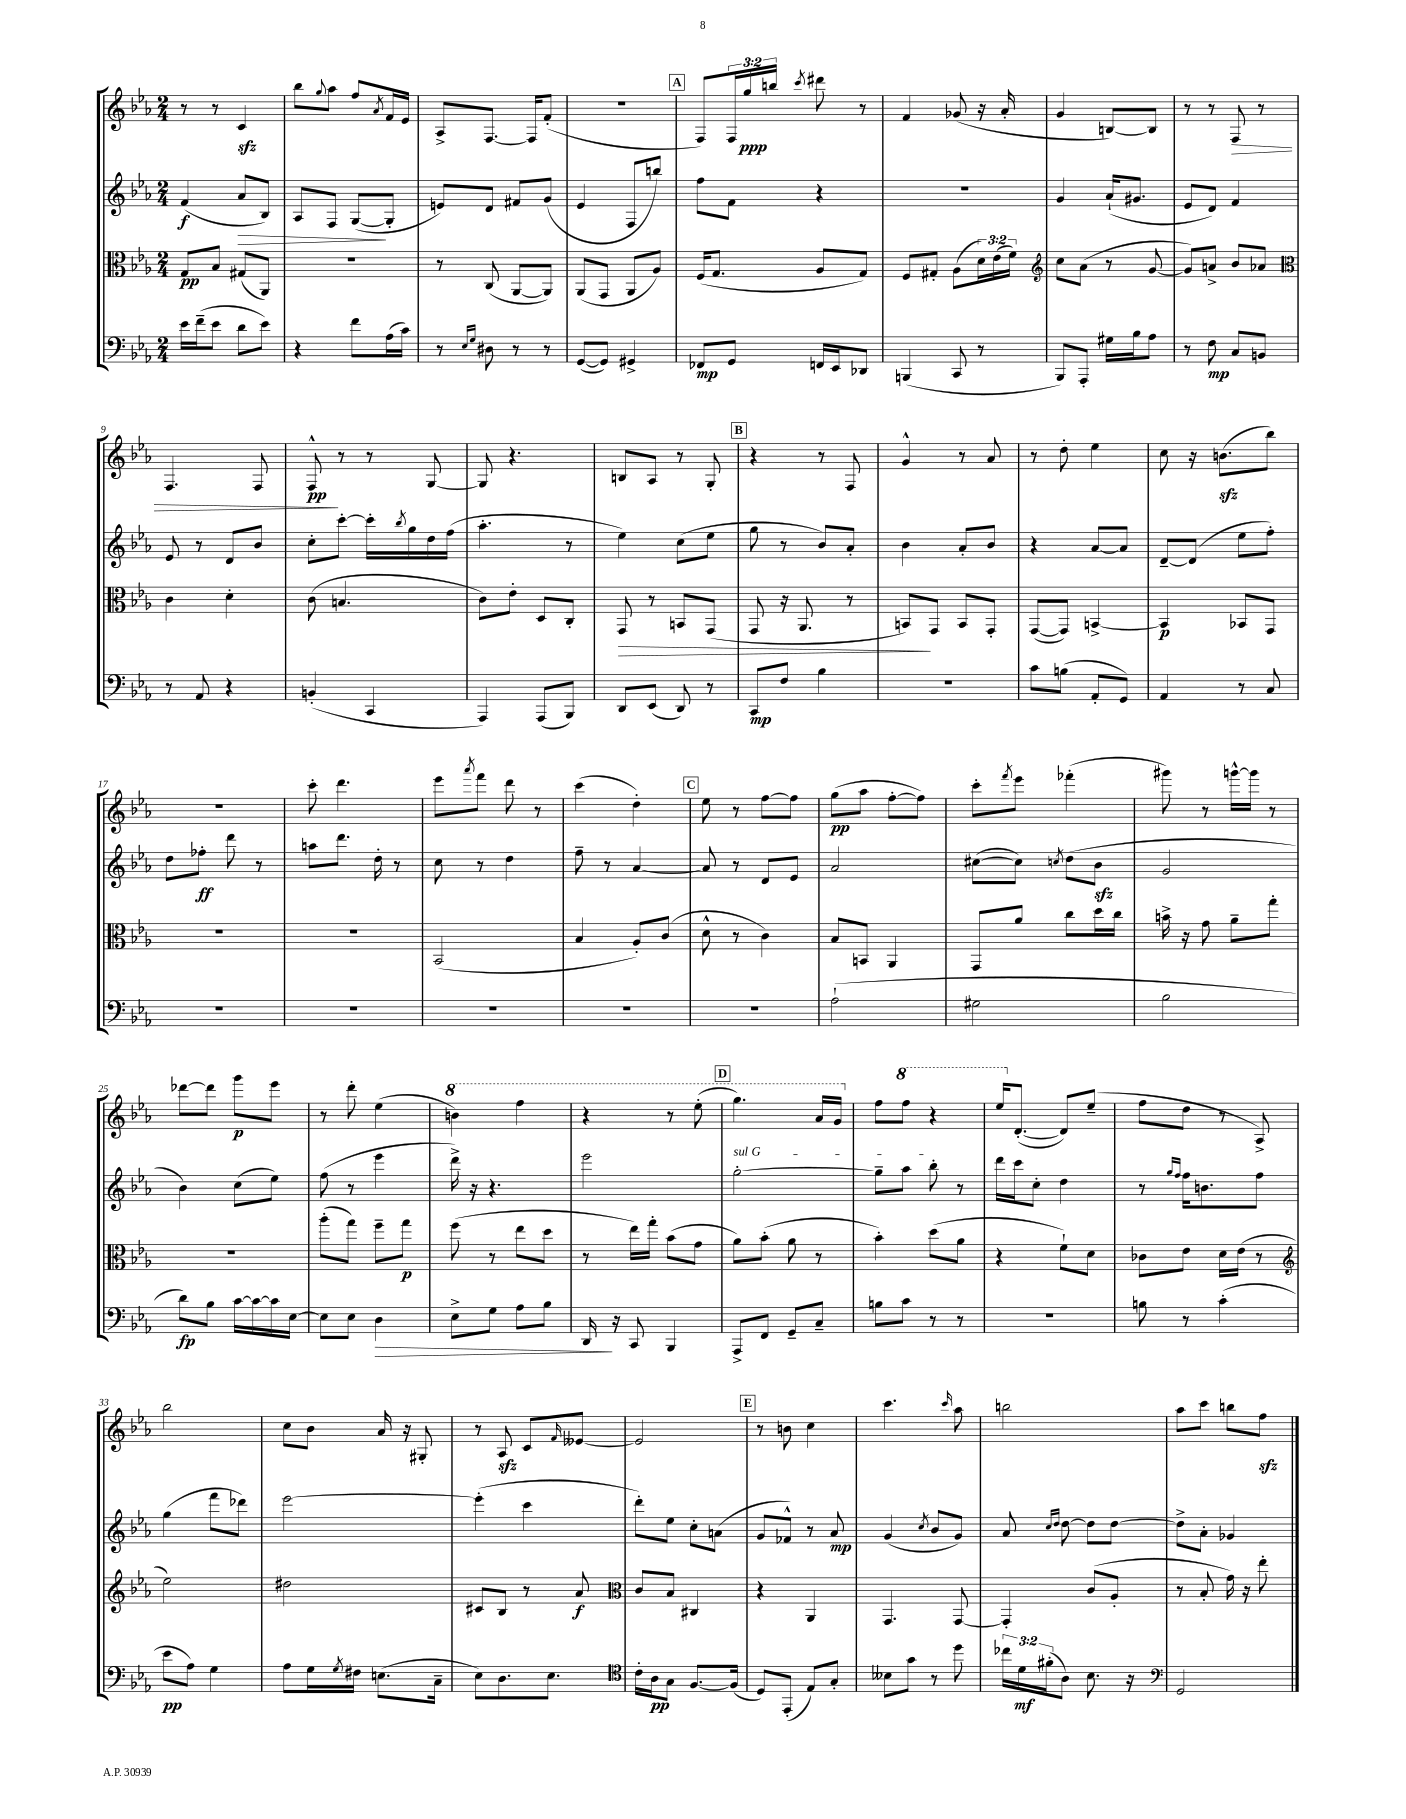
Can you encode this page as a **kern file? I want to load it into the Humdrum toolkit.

**kern	**kern	**kern	**kern
*staff4	*staff3	*staff2	*staff1
*clefF4	*clefC3	*clefG2	*clefG2
*k[b-e-a-]	*k[b-e-a-]	*k[b-e-a-]	*k[b-e-a-]
*M2/4	*M2/4	*M2/4	*M2/4
16e-	8G	(4f	8r
(16f~	.	.	.
8e-	8B-	.	8r
8d	(8G#	8a-	4c
8e-)	8AA-)	8B-)	.
=	=	=	=
4r	2r	8A-	8bb-
.	.	.	8qqgg
.	.	8F	8aa-
8f	.	([8G	8ff
.	.	.	8qa-
(16A-	.	8G']	16f
16c)	.	.	16e-
=	=	=	=
8r	8r	8e)	8A-^
16qqE-	.	.	.
16qqG	.	.	.
8D#	(8C	8d	[8.F
8r	[8AA-	8f#	.
.	.	.	16F]
8r	8AA-])	(8g	(8f'
=	=	=	=
([8GG	(8AA-	4e-	2r
8GG])	8GG	.	.
4GG#^	8AA-	8F	.
.	8A-)	8bb)	.
=	=	=	=
8FF-	(16F	8ff	8F)
.	8.G	.	.
8GG	.	8f	24F
.	.	.	24gg
.	.	.	24bb
.	.	.	8qccc
16FF	8A-	4r	8ddd#
16EE-	.	.	.
8DD-	8G)	.	8r
=	=	=	=
(4BBB	8F	2r	4f
.	8G#'	.	.
8CC	(8A-	.	(8g-
8r	24d)	.	16r
.	(24e-	.	.
.	.	.	16a-'
.	24f)	.	.
=	=	=	=
*	*clefG2	*	*
8BBB-)	8cc	4g	4g
8AAA-'	(8a-	.	.
16G#	8r	(16a-`	[8B)
16B-	.	8.g#	.
8A-	[8g	.	8B]
=	=	=	=
8r	8g])	8e-	8r
8F	8a^	8d)	8r
8C	8b-	4f	8F
8BB	8a-	.	8r
=	=	=	=
*	*clefC3	*	*
8r	4c	8e-	4.F
8AA-	.	8r	.
4r	4d'	8d	.
.	.	8b-	8F
=	=	=	=
(4BB'	(8c	8cc'	8F^^
.	4.B	[8ccc'	8r
4CC	.	16ccc']	8r
.	.	8qbb-	.
.	.	16gg	.
.	.	16dd	[8G
.	.	(16ff	.
=	=	=	=
4AAA-)	8c)	4.aa-'	8G]
.	8e-'	.	4.r
(8AAA-	8D	.	.
8BBB-)	8C'	8r	.
=	=	=	=
8DD	8GG	4ee-)	8B
(8EE-	8r	.	8A-
8DD)	8BB	(8cc	8r
8r	(8GG	8ee-	8G'
=	=	=	=
8CC	8GG	8gg	4r
8F	16r	8r	.
.	8.AA-	.	.
4B-	.	8b-)	8r
.	8r	8a-'	8F
=	=	=	=
2r	8BB)	4b-	4g^^
.	8GG	.	.
.	8BB	8a-'	8r
.	8GG'	8b-	8a-
=	=	=	=
8c	([8GG	4r	8r
(8B	8GG])	.	8dd'
8AA-'	[4BB^	[8a-	4ee-
8GG)	.	8a-]	.
=	=	=	=
4AA-	4BB]	[8d~	8cc
.	.	(8d]	16r
.	.	.	(8.b
8r	8BB-	8ee-	.
8C	8GG	8ff')	8bb-)
=	=	=	=
2r	2r	8dd	2r
.	.	8ff-'	.
.	.	8ddd	.
.	.	8r	.
=	=	=	=
2r	2r	8aa	8ccc'
.	.	8.ddd	4.ddd
.	.	16dd'	.
.	.	8r	.
=	=	=	=
2r	(2BB-	8cc	8eee-
.	.	.	8qaaa-
.	.	8r	8fff
.	.	4dd	8ddd
.	.	.	8r
=	=	=	=
2r	4B-	8ff~	(4ccc
.	.	8r	.
.	8A-')	[4a-	4dd')
.	(8c	.	.
=	=	=	=
2r	8d^^	8a-]	8ee-
.	8r	8r	8r
.	4c)	8d	[8ff
.	.	8e-	8ff]
=	=	=	=
(2A-`	8B-	2a-	(8gg
.	8BB	.	8aa-
.	4AA-	.	[8ff'
.	.	.	8ff])
=	=	=	=
2G#	8GG	([8cc#	8ccc'
.	.	.	8qfff
.	8a-	8cc#])	8eee-
.	.	8qcc	.
.	8cc	(8dd	(4fff-'
.	16dd	8b-	.
.	16cc	.	.
=	=	=	=
2B-	16b^	2g	8ggg#)
.	16r	.	.
.	8g	.	8r
.	8a-~	.	[16ggg^^
.	.	.	16ggg]
.	8gg'	.	8r
=	=	=	=
8d)	2r	4b-)	[8ddd-
8B-	.	.	8ddd-]
[16c	.	(8cc	8ggg
16c_	.	.	.
16c]	.	8ee-)	8eee-
[16E-	.	.	.
=	=	=	=
8E-]	(8aa-'	(8ff	8r
8E-	8gg)	8r	8ddd'
4D	8ff~	4eee-	(4ee-
.	8gg	.	.
=	=	=	=
8E-^	(8ff	16ddd^)	4bb)
.	.	16r	.
8G	8r	4.r	.
8A-	8ee-	.	4fff
8B-	8dd	.	.
=	=	=	=
16DD	8r	2eee-	4r
16r	.	.	.
8CC	16ee-)	.	.
.	16gg'	.	.
4BBB-	(8b-	.	8r
.	8g	.	(8eee-'
=	=	=	=
8AAA-^	8a-)	[2gg'	4.ggg)
8FF	(8b-'	.	.
8GG~	8a-	.	.
8C~	8r	.	16aa-
.	.	.	16gg
=	=	=	=
8B	4b-')	8gg~]	8ff
8c	.	8aa-	8fff
8r	(8dd	8bb-'	4r
8r	8a-	8r	.
=	=	=	=
2r	4r	16ddd	16eee-
.	.	16ccc	([8.d'
.	.	8cc'	.
.	8f`)	4dd	8d])
.	8d	.	(8ee-~
=	=	=	=
8B	8c-	8r	8ff
.	.	16qqgg	.
.	.	16qqff	.
8r	8e-	16ff	8dd
.	.	8.b	.
(4c'	16d	.	8r
.	(16e-	.	.
.	8r	8ff	8A-^)
=	=	=	=
*	*clefG2	*	*
8e-	2ee-)	(4gg	2bb-
8A-)	.	.	.
4G	.	8fff	.
.	.	8ddd-)	.
=	=	=	=
8A-	2dd#	[2eee-	8cc
16G	.	.	8b-
8qG	.	.	.
16F#	.	.	.
(8.E	.	.	16a-
.	.	.	16r
.	.	.	8G#'
16C~	.	.	.
=	=	=	=
8E-)	8c#	(4eee-']	8r
8.D	8B-	.	8A-
.	8r	4ccc	8c
8.E-	.	.	.
.	.	.	16qqf
.	8a-	.	[8e--
=	=	=	=
*clefC4	*clefC3	*	*
16c'	8c	8ddd')	2e--]
16A-	.	.	.
8G	8B-	8ee-	.
[8.F	4C#	8cc'	.
.	.	(8a	.
(16F]	.	.	.
=	=	=	=
8D)	4r	8g	8r
(8EE-'	.	8f-^^)	8b
8E-)	4AA-	8r	4cc
8G'	.	8a-	.
=	=	=	=
8B--	4.GG	(4g	4.ccc
8g	.	.	.
.	.	8qcc	.
8r	.	8b-	.
.	.	.	16qqccc
8dd	[8GG	8g)	8aa-
=	=	=	=
24cc-	4GG']	8a-	2bb
24d	.	.	.
(24f#'	.	.	.
.	.	16qqcc	.
.	.	16qqdd	.
8A-)	.	[8dd	.
8.B-	(8c	8dd]	.
.	8A-'	[8dd	.
16r	.	.	.
=	=	=	=
*clefF4	*	*	*
2GG	8r	8dd^]	8aa-
.	8B-'	8a-'	8ccc
.	16g)	4g-	8bb
.	16r	.	.
.	8ee-'	.	8ff
==	==	==	==
*-	*-	*-	*-
